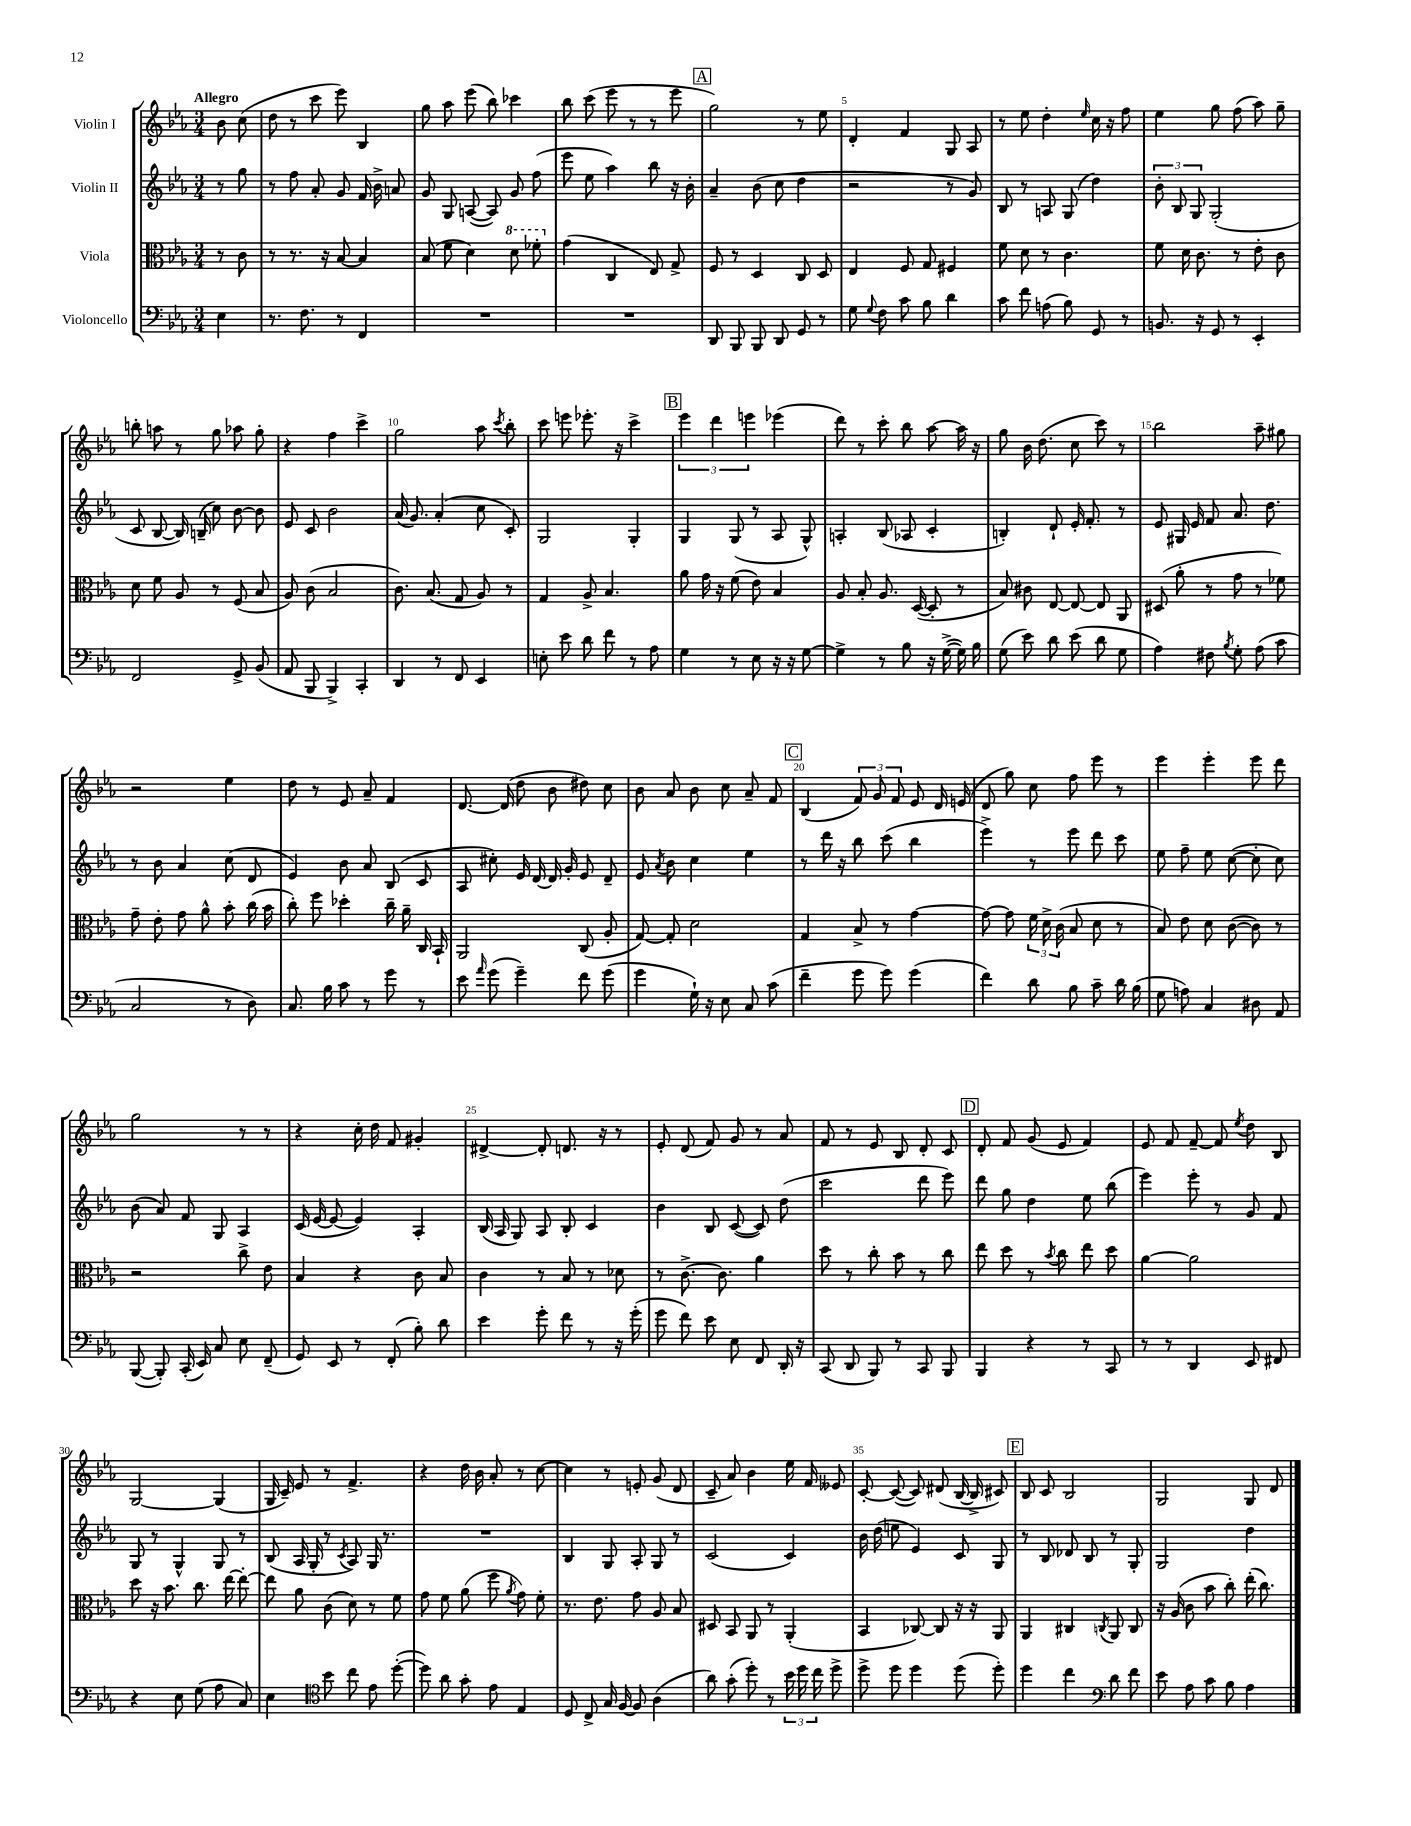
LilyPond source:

<<
\new StaffGroup <<
\new Staff = "s0" \with { instrumentName = "Violin I" } {
    \clef treble \key ees \major \numericTimeSignature \time 3/4 \partial 4 \tempo "Allegro"
    \autoBeamOff bes'8 c''8( |
    d''8 r8 c'''8 ees'''8) bes4 |
    g''8 aes''8 ees'''8( bes''8) ces'''4 |
    bes''8 c'''8( ees'''8 r8 r8 ees'''8 |
    \mark \markup { \box "A" } g''2) r8 ees''8 |
    d'4-. f'4 g8 aes8 |
    r8 ees''8 d''4-. \grace { ees''16 } c''16 r16 f''8 |
    ees''4 g''8 f''8( aes''8) g''8-- |
    b''8-. a''8 r8 g''8 aes''8 g''8-. |
    r4 f''4 c'''4-> |
    g''2 aes''8 \acciaccatura { c'''8 } bes''8-. |
    c'''8 e'''8 ees'''8.-. r16 c'''4-> |
    \mark \markup { \box "B" } \tuplet 3/2 { ees'''4 d'''4 e'''4 } ees'''4( |
    d'''8) r8 c'''8-. bes''8 aes''8~ aes''16 r16 |
    g''8 bes'16 d''8.( c''8 c'''8) r8 |
    bes''2 aes''8-- gis''8 |
    r2 ees''4 |
    d''8 r8 ees'8 aes'8-- f'4 |
    d'8.~ d'16( d''8 bes'8 dis''8) c''8 |
    bes'8 aes'8 bes'8 c''8 aes'8-- f'8 |
    \mark \markup { \box "C" } bes4( \tuplet 3/2 { f'8) g'8 f'8 } ees'8 d'16 e'16( |
    d'8 g''8) c''8 f''8 ees'''8 r8 |
    ees'''4 ees'''4-. ees'''8 d'''8 |
    g''2 r8 r8 |
    r4 c''16-. d''16 f'8 gis'4-. |
    dis'4~-> dis'8-. d'8. r16 r8 |
    ees'8-. d'8( f'8) g'8 r8 aes'8 |
    f'8 r8 ees'8 bes8 d'8-. c'8 |
    \mark \markup { \box "D" } d'8-. f'8 g'8( ees'8 f'4) |
    ees'8 f'8 f'8~-- f'8 \acciaccatura { ees''8 } d''8 bes8 |
    g2~ g4( |
    g16 c'16--) ees'8 r8 f'4.-> |
    r4 d''16 bes'16 aes'8-. r8 c''8~ |
    c''4 r8 e'8-. g'8( d'8 |
    c'8-- aes'8) bes'4 ees''16 f'16 eeses'8 |
    c'8~-. c'8~( c'8) dis'8( bes16~ bes16-> cis'8) |
    \mark \markup { \box "E" } bes8 c'8 bes2 |
    g2 g8 d'8 \bar "|." |
}
\new Staff = "s1" \with { instrumentName = "Violin II" } {
    \clef treble \key ees \major \numericTimeSignature \time 3/4 \partial 4
    \autoBeamOff r8 g''8 |
    r8 f''8 aes'8-. g'8 f'16 bes'16-> a'8 |
    g'8 g8 a8~( a8) g'8 f''8( |
    ees'''8 ees''8 aes''4) bes''8 r16 bes'16-. |
    \mark \markup { \box "A" } aes'4-- bes'8( c''8 d''4 |
    r2 r8 g'8) |
    bes8 r8 a8 g8( d''4) |
    \tuplet 3/2 { bes'8-. bes8 g8 } g2-.( |
    c'8 bes8~ bes16) b16--( c''8) bes'8~ bes'8 |
    ees'8 c'8 bes'2 |
    aes'16( g'8.) aes'4-.( c''8 c'8-.) |
    g2 g4-. |
    \mark \markup { \box "B" } g4 g8( r8 aes8 g8-^) |
    a4-. bes8( aes8 c'4-. |
    b4-.) d'8-! ees'16-. f'8.-. r8 |
    ees'8 gis16 ees'16 f'8 aes'8. d''8. |
    r8 bes'8 aes'4 c''8( d'8 |
    ees'4) bes'8 aes'8 bes8( c'8 |
    aes8 cis''8-.) ees'16 d'16~ d'16 g'16-. ees'8 d'8-- |
    ees'8 \acciaccatura { aes'8 } bes'8 c''4 ees''4 |
    \mark \markup { \box "C" } r8 d'''16 r16 bes''8 c'''8( bes''4 |
    ees'''4->) r8 ees'''8 d'''8 c'''8 |
    ees''8 f''8-- ees''8 c''8~( c''8-. c''8) |
    bes'8( aes'8) f'8 g8 aes4 |
    c'16( ees'16~ ees'8~ ees'4) aes4-. |
    bes16( aes16 g8) aes8 bes8-. c'4 |
    bes'4 bes8 c'8~( c'8) d''8( |
    c'''2 d'''8 ees'''8) |
    \mark \markup { \box "D" } d'''8 g''8 d''4 ees''8 bes''8( |
    ees'''4) ees'''8-. r8 g'8 f'8 |
    g8 r8 g4-^ g8 r8 |
    bes8( aes16 g16-. r8 \acciaccatura { c'8 } aes8) g16 r8. |
    R2. |
    bes4 g8 aes8-. g8 r8 |
    c'2( c'4) |
    bes'16 d''16( e''8 ees'4) c'8 g8 |
    \mark \markup { \box "E" } r8 bes8 des'8 bes8 r8 g8-. |
    g2 d''4 \bar "|." |
}
\new Staff = "s2" \with { instrumentName = "Viola" } {
    \clef alto \key ees \major \numericTimeSignature \time 3/4 \partial 4
    \autoBeamOff r8 c'8 |
    r8 r8. r16 bes8~ bes4 |
    bes8( f'8 d'4) \ottava #1 d''8 fes''8-. \ottava #0 |
    g'4( c4 ees8) g8-> |
    \mark \markup { \box "A" } f8 r8 d4 c8 d8 |
    ees4 f8 g8 fis4 |
    f'8 d'8 r8 c'4. |
    f'8 d'16 c'8. r8 ees'8-. c'8 |
    d'8 f'8 aes8 r8 f8( bes8 |
    aes8) c'8( bes2 |
    c'8.) bes8.( g8 aes8) r8 |
    g4 aes8-> bes4. |
    \mark \markup { \box "B" } aes'8 g'16 r16 f'8( ees'8) bes4 |
    aes8 bes8-. aes8. d16~( d8-. r8 |
    bes8) cis'8 ees8~ ees8~ ees8 aes,8 |
    dis8( aes'8-. r8 g'8 r8 fes'8) |
    g'8-- ees'8-. g'8 aes'8-^ bes'8-. c''16( bes'16 |
    c''8-.) f''8 des''4-. c''16-- aes'16-- c16 bes,16-! |
    aes,2 c8( aes8-. |
    g8~) g8-. d'2 |
    \mark \markup { \box "C" } g4 bes8-> r8 g'4~ |
    g'8~ g'8 \tuplet 3/2 { f'16 d'16-> c'16( } bes8 d'8 r8 |
    bes8) ees'8 d'8 c'8~( c'8) r8 |
    r2 c''8-> ees'8 |
    bes4 r4 c'8 bes8 |
    c'4 r8 bes8 r8 des'8 |
    r8 c'8.~-> c'8. aes'4 |
    d''8 r8 c''8-. bes'8 r8 c''8 |
    \mark \markup { \box "D" } ees''8 d''8 r8 \acciaccatura { bes'8 } c''8 ees''8 d''8 |
    aes'4~ aes'2 |
    d''8 r16 bes'8. c''8. ees''16~ ees''8~-. |
    ees''8 aes'8 c'8( d'8) r8 f'8 |
    g'8 f'8 aes'8( f''8 \acciaccatura { aes'8 } g'8) f'8-. |
    r8. ees'8. g'8 aes8 bes8 |
    dis8 bes,8 aes,8 r8 aes,4-.( |
    bes,4 ces8~) ces8 r16 r16 aes,8 |
    \mark \markup { \box "E" } aes,4 cis4 \acciaccatura { c8 } aes,8 c8 |
    r16 aes16( c'8 bes'8 c''8-.) ees''16-.( c''8.) \bar "|." |
}
\new Staff = "s3" \with { instrumentName = "Violoncello" } {
    \clef bass \key ees \major \numericTimeSignature \time 3/4 \partial 4
    \autoBeamOff ees4 |
    r8. f8. r8 f,4 |
    R2. |
    R2. |
    \mark \markup { \box "A" } d,8 bes,,8 bes,,8 d,8 g,8 r8 |
    g8 \appoggiatura { g8 } f8 c'8 bes8 d'4 |
    c'8 f'8 a8( bes8) g,8 r8 |
    b,8. r16 g,8 r8 ees,4-. |
    f,2 g,8-> bes,8( |
    aes,8 bes,,8 bes,,4->) c,4-. |
    d,4 r8 f,8 ees,4 |
    e8-. ees'8 d'8 f'8 r8 aes8 |
    \mark \markup { \box "B" } g4 r8 ees8 r16 r16 g8~ |
    g4-> r8 bes8 r16 g16~->( g16) bes16 |
    g8( ees'8) d'8 ees'8( d'8 g8 |
    aes4) fis8 \acciaccatura { bes8 } g8-. aes8( c'8 |
    c2 r8 d8) |
    c8. bes16 c'8 r8 g'8 r8 |
    ees'8 \grace { aes'16 } g'8( g'4--) f'8 g'8( |
    g'4 g16-!) r16 ees8 c8 c'8( |
    \mark \markup { \box "C" } f'4-- g'8 g'8) g'4( |
    f'4) d'8 bes8 c'8-- d'16 bes16( |
    g8 a8) c4 dis8 aes,8 |
    bes,,8~( bes,,8-.) c,16-.( ees,16) c8 ees8 f,8--( |
    g,8) ees,8 r8 f,8-.( bes8-.) d'8 |
    ees'4 g'8-. f'8 r8 r16 g'16-.( |
    g'8 f'8) ees'8 ees8 f,8 d,16-. r16 |
    c,8( d,8 bes,,8) r8 c,8 bes,,8 |
    \mark \markup { \box "D" } bes,,4 r4 r8 c,8 |
    r8 r8 d,4 ees,8 fis,8 |
    r4 ees8 g8( aes8 c8) |
    ees4 \clef tenor bes'8 c''8 ees'8 d''8~-.( |
    d''8) aes'8 g'8-. ees'8 ees4 |
    d8 c8-> g16 f16~ f8 aes4( |
    aes'8) g'8-.( d''8-.) r8 \tuplet 3/2 { bes'16 d''16 c''16 } d''8-> |
    d''8-> d''8 d''4 d''8( d''8-.) |
    \mark \markup { \box "E" } d''4 c''4 \clef bass d'8 f'8 |
    ees'8 aes8 c'8 bes8 aes4 \bar "|." |
}
>>
>>
\layout { \context { \Score \override BarNumber.break-visibility = ##(#f #t #t) barNumberVisibility = #(every-nth-bar-number-visible 5) } }
